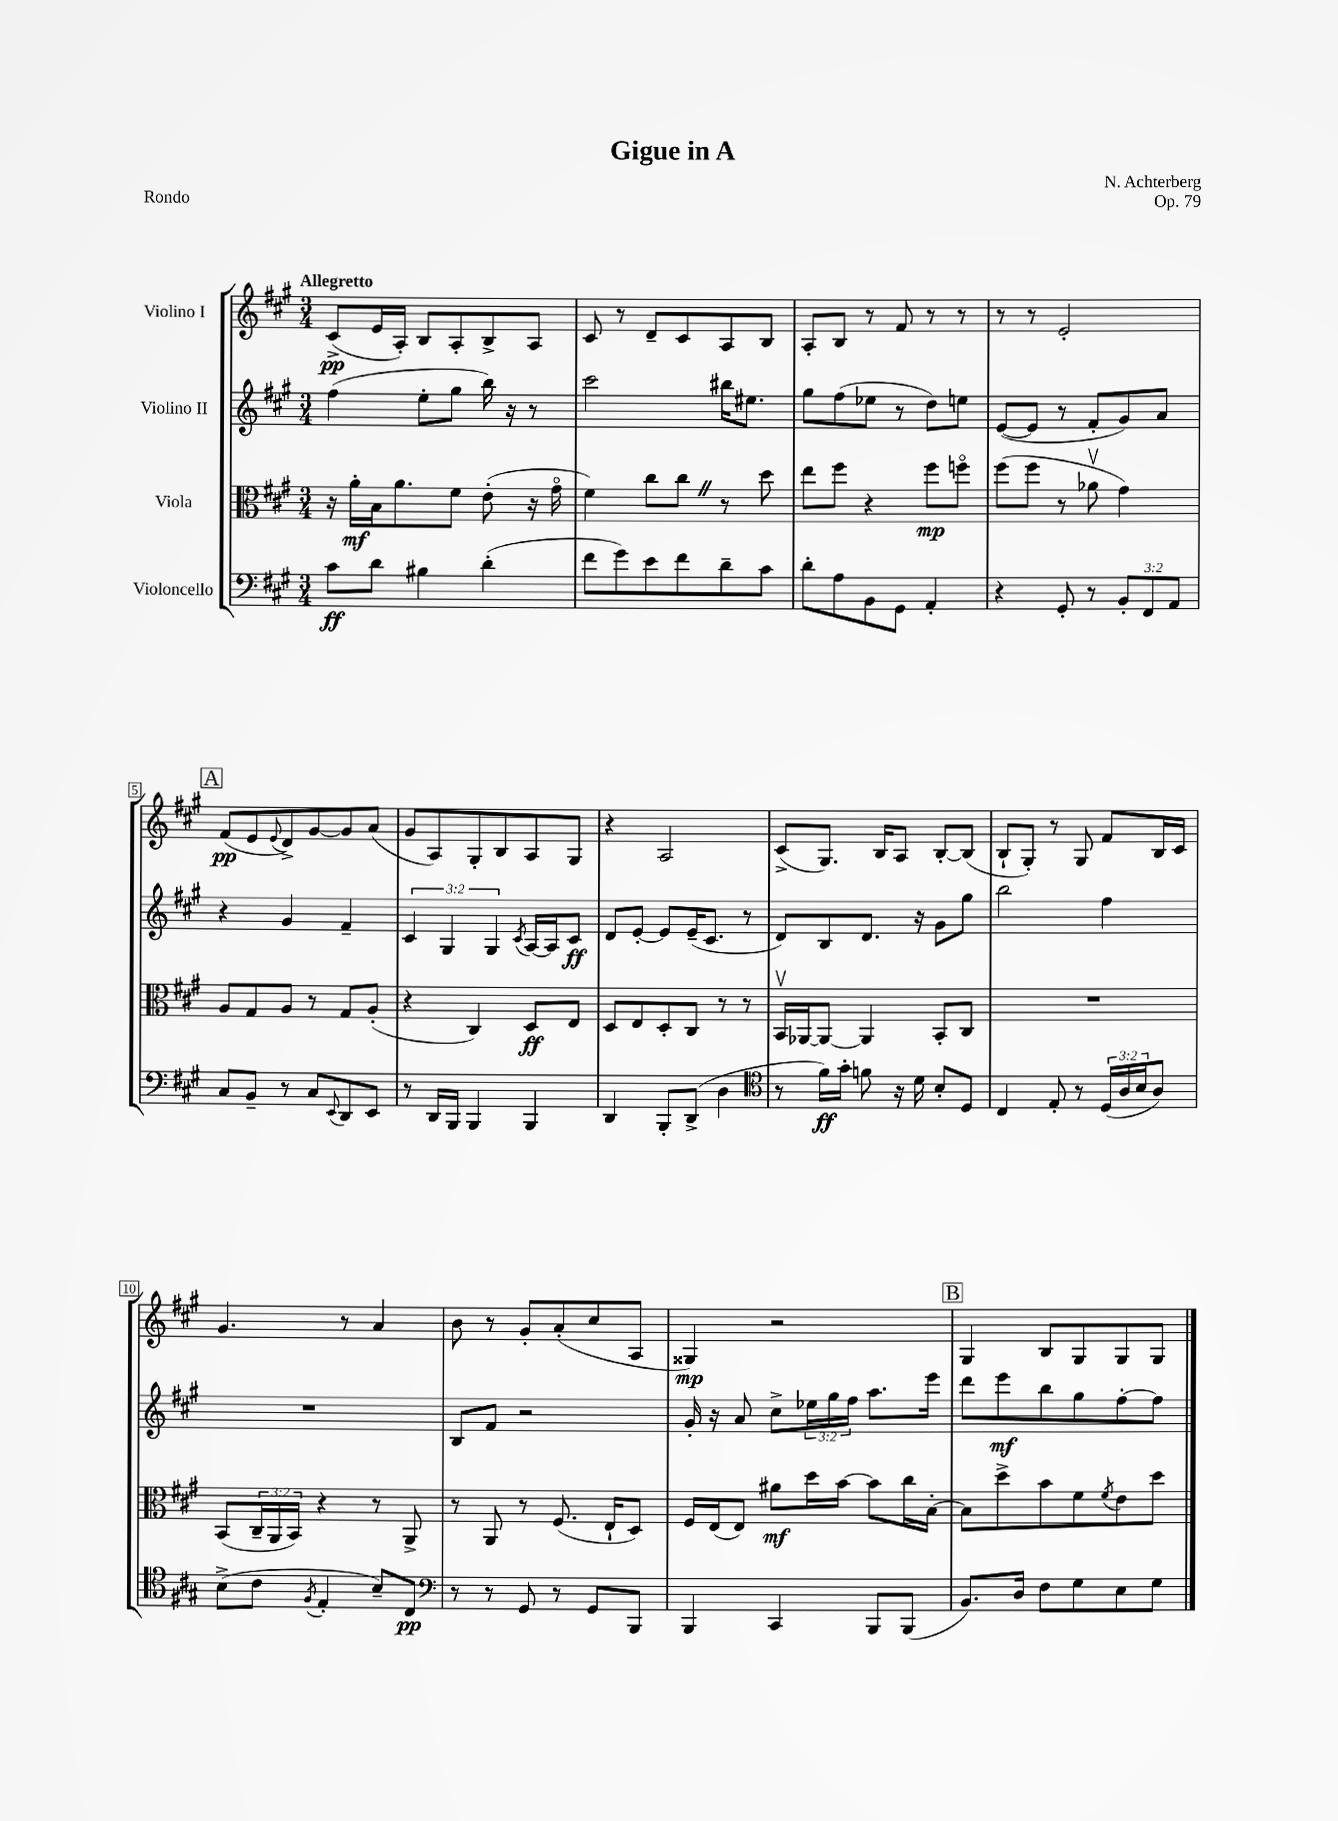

**kern	**kern	**kern	**kern
*staff4	*staff3	*staff2	*staff1
*clefF4	*clefC3	*clefG2	*clefG2
*k[f#c#g#]	*k[f#c#g#]	*k[f#c#g#]	*k[f#c#g#]
*M3/4	*M3/4	*M3/4	*M3/4
8c#\L	16r	(4ff#\	(8c#^/L
.	16a'\LL	.	.
8d\J	16B\J	.	16e/L
.	8.a\	.	16A'/JJ)
4B#\	.	8ee'\L	8B/L
.	8f#\J	8gg#\J	8A'/
(4d'\	(8e'\	16bb\)	8B^/
.	.	16r	.
.	16r	8r	8A/J
.	16g#o\	.	.
=	=	=	=
8f#\L	4f#\)	2ccc#\	8c#/
8g#\)	.	.	8r
8e\	8cc#\L	.	8d~/L
8f#\	8cc#\J	.	8c#/
8d~\	8r	16bb#\LK	8A/
.	.	8.ee#\J	.
8c#\J	8dd\	.	8B/J
=	=	=	=
8d'\L	8ee\L	8gg#\L	8A'/L
8A\	8ff#\J	(8ff#\	8B/J
8BB\	4r	8ee-\J	8r
8GG#\J	.	8r	8f#/
4AA'/	8ff#\L	8dd\L)	8r
.	8ffo\J	8ee\J	8r
=	=	=	=
4r	(8ff#\L	([8e/L	8r
.	8ff#\J	8e/]J	8r
8GG#'/	8r	8r	2e'/
8r	8a-v\	8f#'/L	.
12BB'/L	4g#\)	8g#/)	.
12FF#/	.	.	.
.	.	8a/J	.
12AA/J	.	.	.
=	=	=	=
8C#/L	8A/L	4r	(8f#/L
8BB~/J	8G#/	.	8e/
.	.	.	8qqe/
8r	8A/J	4g#/	8d^/)
8C#/L	8r	.	[8g#/
8qqEE/	.	.	.
8DD/	8G#/L	4f#~/	8g#/]
8EE/J	(8A'/J	.	(8a/J
=	=	=	=
8r	4r	6c#/	8g#/L
16DD/LL	.	.	8A/)
.	.	6G#/	.
16BBB/JJ	.	.	.
4BBB/	4C#/)	.	8G#'/
.	.	6G#/	.
.	.	.	8B/
.	.	8qc#/	.
4BBB/	8D/L	[16A/LL	8A/
.	.	16A/]J	.
.	8E/J	8c#/J	8G#/J
=	=	=	=
4DD/	8D/L	8d/L	4r
.	8E/	[8e'/J	.
8BBB'/L	8D'/	8e/]L	2A/
(8DD^/J	8C#/J	(16e~/K	.
.	.	8.c#/J	.
4D\	8r	.	.
.	8r	8r	.
=	=	=	=
*clefC4	*	*	*
8r	16BBv/LL	8d/L)	(8c#^/L
.	[16AA-/J	.	.
16f#\LL)	8AA-/_J	8B/	8.G#/J)
16g#'\JJ	.	.	.
8f\	4AA-/]	8.d/J	.
.	.	.	16B/LK
16r	.	.	8A/J
16d\	.	16r	.
8B'/L	8BB'/L	8g#\L	[8B'/L
8D/J	8C#/J	8gg#\J	(8B/]J
=	=	=	=
4C#/	2.r	2bb\	8B`/L
.	.	.	8G#'/J)
8E'/	.	.	8r
8r	.	.	8G#/
(24D/LL	.	4ff#\	8f#/L
24A/	.	.	.
24B/J	.	.	.
8A/J)	.	.	16B/L
.	.	.	16c#/JJ
=	=	=	=
(8B^\L	(8BB/L	2.r	4.g#/
8c#\J	24C#~/L	.	.
.	24AA/	.	.
.	24BB/JJ)	.	.
8qF#/	.	.	.
4E'/	4r	.	.
.	.	.	8r
8B~/L)	8r	.	4a/
8C#/J	8AA^/	.	.
=	=	=	=
*clefF4	*	*	*
8r	8r	8B/L	8b\
8r	8AA/	8f#/J	8r
8GG#/	8r	2r	8g#'/L
8r	(8.F#/	.	(8a'/
8GG#/L	.	.	8cc#/
.	16E`/LK	.	.
8BBB/J	8D/J)	.	8A/J
=	=	=	=
4BBB/	16F#/LL	16g#'/	4G##/)
.	(16E/J	16r	.
.	8E/J)	8a/	.
4CC#/	8a#\L	8cc#^\L	2r
.	16dd\L	24ee-\L	.
.	.	24gg#\	.
.	[16b\JJ	.	.
.	.	24ff#\JJ	.
8BBB/L	8b\]L	8.aa\L	.
(8BBB/J	16cc#\L	.	.
.	[16B'\JJ	16eee\Jk	.
=	=	=	=
8.BB/L)	8B\]L	8ddd\L	4G#/
.	8dd^\	8eee\	.
16D/Jk	.	.	.
8F#\L	8b\	8bb\	8B/L
8G#\	8f#\	8gg#\	8G#/
.	8qf#/	.	.
8E\	8e\	[8ff#'\	8G#/
8G#\J	8dd\J	8ff#\]J	8G#/J
==	==	==	==
*-	*-	*-	*-
